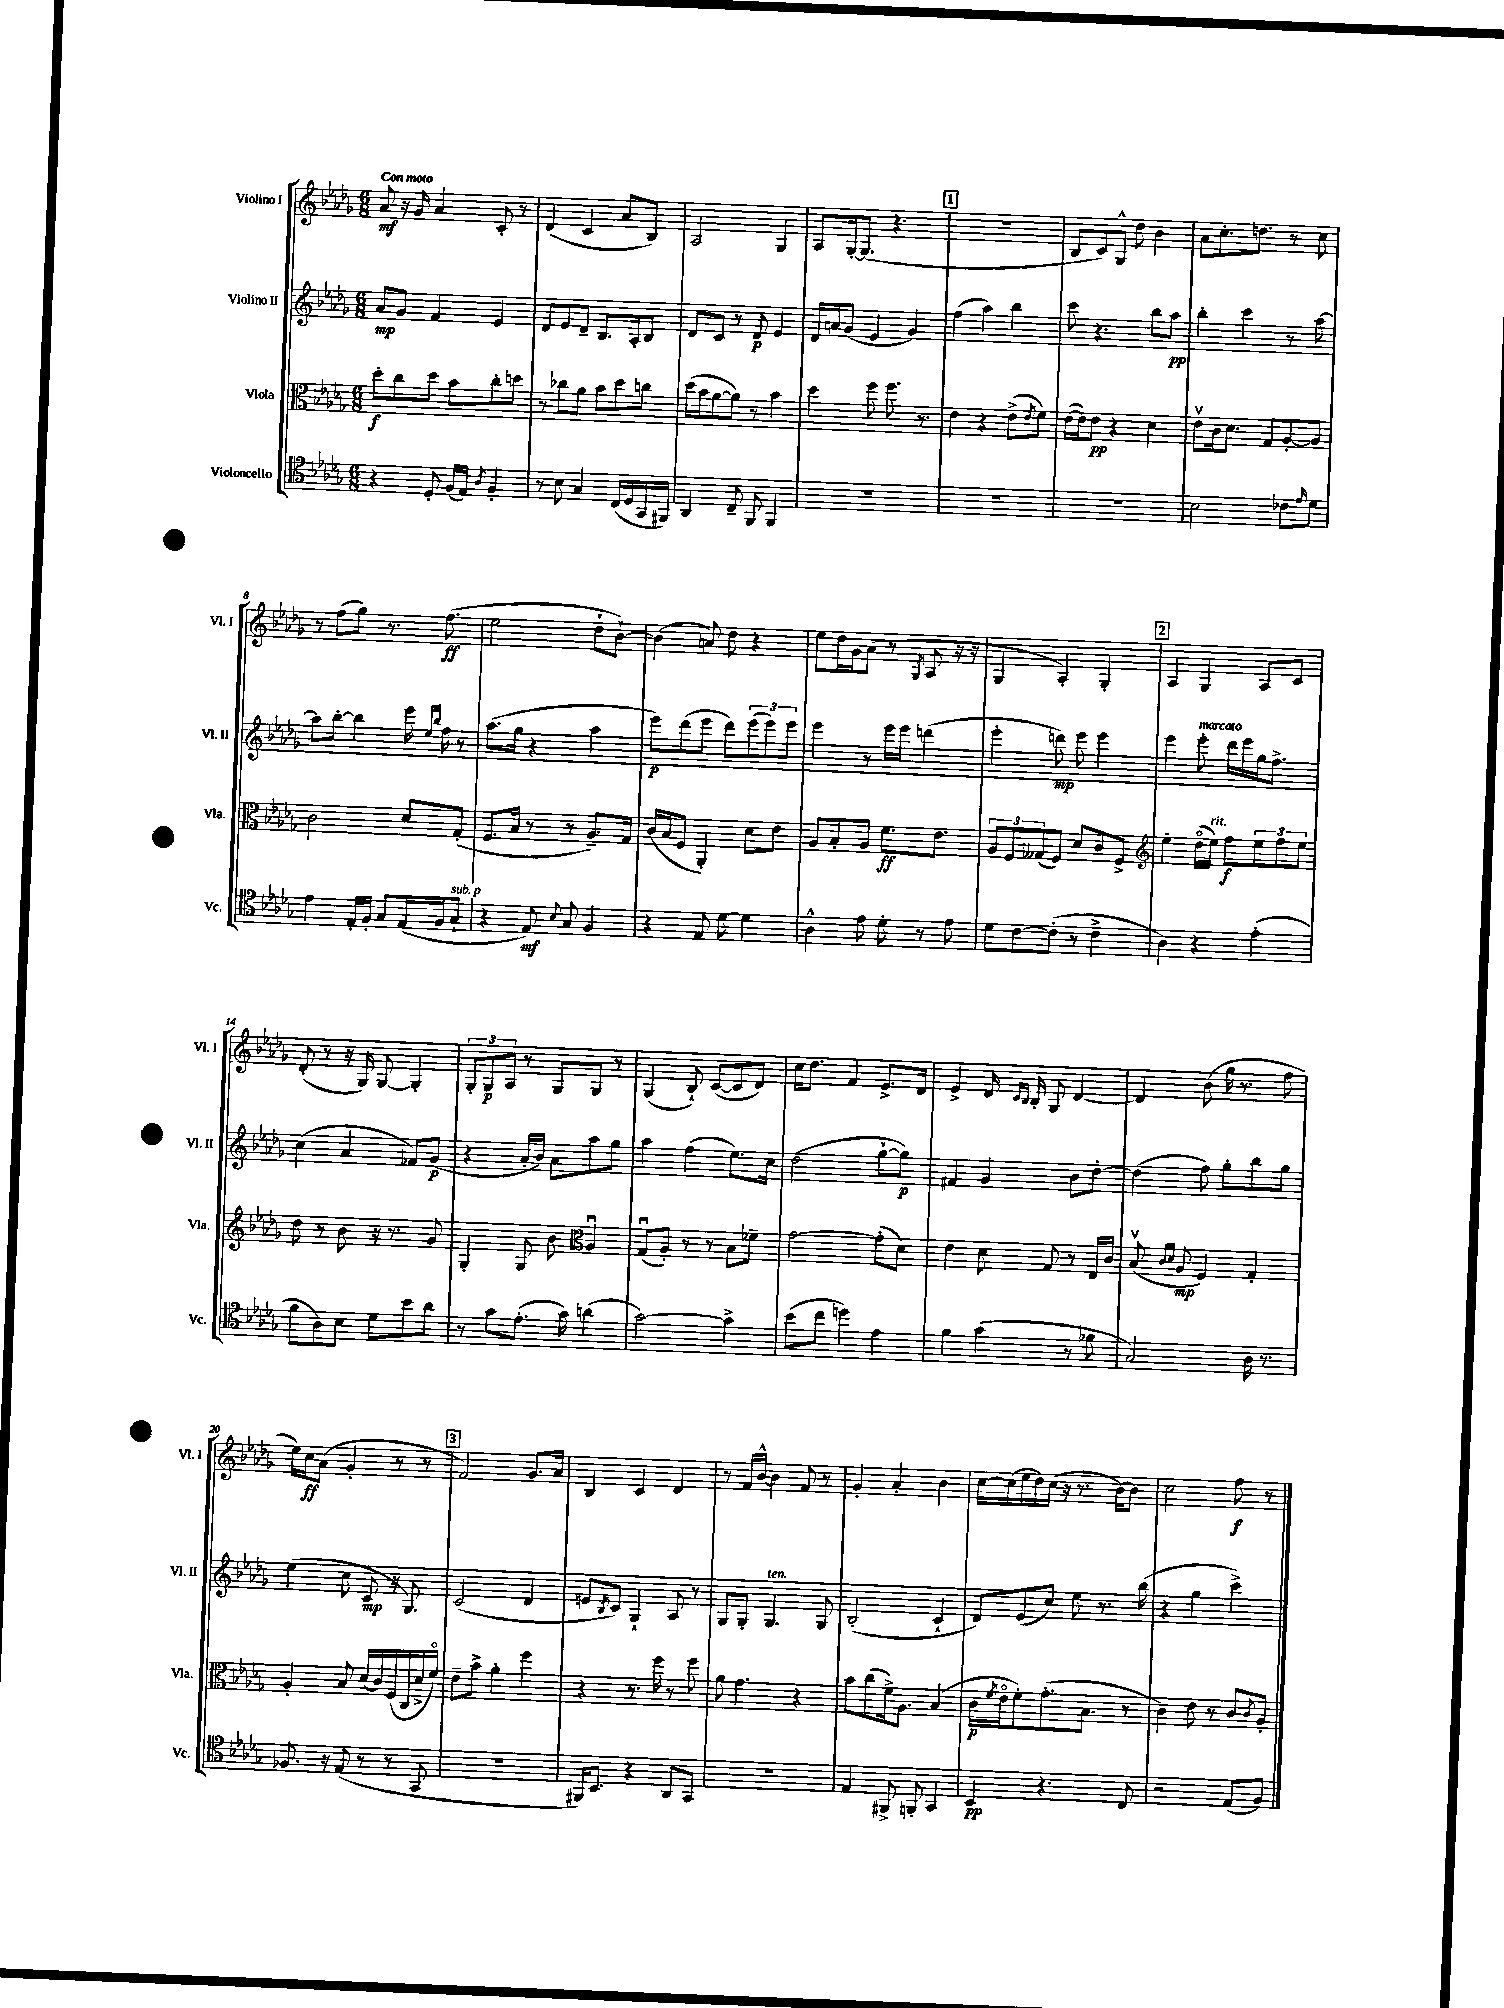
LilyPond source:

<<
\new StaffGroup <<
\new Staff = "s0" \with { instrumentName = "Violino I" shortInstrumentName = "Vl. I" } {
    \clef treble \key des \major \numericTimeSignature \time 6/8 \tempo "Con moto"
    aes'8\mf r16 ges'16 aes'4 c'8-. r8 |
    des'4( c'4 aes'8 bes8) |
    aes2 ges4 |
    aes8 ges16~-. ges8.( r4. |
    \mark \markup { \box "1" } R2. |
    bes8 c'8) ges8-^ des''8 bes'4 |
    aes'8 c''8.-. d''8. r8 c''8 |
    r8 f''8( ges''8) r8. f''8.\ff( |
    ees''2 des''8-! bes'8~-!) |
    bes'4( a'8) des''8 r4 |
    ees''8 des''16 ges'16 aes'8( r8 \acciaccatura { ges8 } aes8 r16 r16 |
    ges4 aes4-.) ges4-. |
    \mark \markup { \box "2" } aes4 ges4 aes8 c'8 |
    des'8-.( r8 r16 ges16) ges8~ ges4-. |
    \tuplet 3/2 { ges8-. ges8\p aes8 } r8 ges8 ges8 r8 |
    ges4( bes8-!) c'8~( c'8 des'8) |
    c''16 des''8. f'4 ees'8.-> des'16 |
    ees'4-> des'16 \grace { c'16 bes16 } bes16-. ges8 des'4~ |
    des'4 bes'8( ges''16 r8. f''8 |
    ees''16) c''16\ff aes'8( ges'4-. r8 r8 |
    \mark \markup { \box "3" } f'2) ges'8. aes'16 |
    bes4 c'4 des'4 |
    r8 f'16 bes'16~-^ bes'4 f'8 r8 |
    ges'4-. aes'4-. bes'4 |
    c''16~ c''16( ees''16 des''16) c''16( r16 r8. bes'16~) bes'8 |
    c''2 f''8\f r8 \bar "|." |
}
\new Staff = "s1" \with { instrumentName = "Violino II" shortInstrumentName = "Vl. II" } {
    \clef treble \key des \major \numericTimeSignature \time 6/8
    aes'8\mp ges'8 f'4 ees'4 |
    des'8 ees'8 des'8-- bes8. aes16-. bes8 |
    des'8 c'8 r8 des'8\p ees'4 |
    des'16 a'16 ges'8( ees'4 ges'4) |
    \mark \markup { \box "1" } f''4( aes''4) bes''4 |
    c'''8 r4. bes''8 aes''8\pp |
    bes''4-. c'''4 r8 aes''8~ |
    aes''8 bes''8~-. bes''4 ees'''16 \grace { ees''16 bes''16 } f''16 r8 |
    aes''8.( ges''16 r4 aes''4 |
    ees'''8\p) des'''8( ees'''8 des'''8) \tuplet 3/2 { ees'''8( ees'''8) ees'''8 } |
    ees'''4 r8 ees'''16 ees'''16 d'''4( |
    ees'''4-. d'''8\mp) ees'''8 ees'''4 |
    \mark \markup { \box "2" } ees'''4 ees'''8-.^\markup { \italic "marcato" } des'''16 ees'''16 ges''16 f''8.-> |
    c''4( aes'4 fes'8) ges'8\p( |
    r4 aes'16-. bes'16) aes'8 aes''8 ges''8 |
    aes''4 f''4( ees''8.) c''16 |
    des''2( ges''8~-! ges''8\p) |
    fis'4 ges'4 bes'8 des''8~-. |
    des''4( f''8) ges''8-. bes''8 ges''8 |
    ees''4( c''8 c'8\mp r16 ges8.) |
    \mark \markup { \box "3" } c'2( des'4 |
    e'8 \acciaccatura { bes8 } c'8) ges4-! aes8 r8 |
    ges8 ges8-. ges4.^\markup { \italic "ten." } ges8 |
    bes2-.( c'4-! |
    des'8) ees'8( c''8) ees''8 r8. bes''16( |
    r4 ges''4 c'''4->) \bar "|." |
}
\new Staff = "s2" \with { instrumentName = "Viola" shortInstrumentName = "Vla." } {
    \clef alto \key des \major \numericTimeSignature \time 6/8
    des''8-.\f c''8 des''8 bes'8 c''8-. d''8 |
    r8 ces''8 aes'8 bes'8 des''8 c''8 |
    des''16( bes'16 aes'8~ aes'8) r8 bes'4 |
    des''4 f''8 f''8. r8. |
    \mark \markup { \box "1" } ees'4 r4 ees'8->( \acciaccatura { ees'8 } f'8) |
    ees'16~( ees'16) ees'8\pp r4 des'4 |
    ees'8\upbow c'16 des'8. ges8 aes8~-. aes8 |
    c'2 des'8 ges8-.( |
    f8. bes16 r8 r8 aes8.--) ges16 |
    c'16( bes16 f8 aes,4-.) des'8 ees'8 |
    aes8 bes8-. aes8 f'8.\ff ees'8. |
    \tuplet 3/2 { aes8 f8 geses8( } f8) des'8 c'8 f8-> |
    \mark \markup { \box "2" } \clef treble ees''4-. des''16\flageolet( ees''16^\markup { \italic "rit." }) f''8\f \tuplet 3/2 { ees''8 f''8 ees''8 } |
    des''8 r8 bes'8 r16 r8. ges'8 |
    ges4-. ges8 bes'8 \clef alto aes4\downbow |
    ges8\downbow( aes8-.) r8 r8 bes8 fes'8-- |
    ges'2~ ges'8-.( des'8) |
    ees'4 des'8 ges8 r8 ees16 c'16 |
    bes8\upbow( \grace { c'16 des'16 } aes8\mp f4) ges4-. |
    aes4-. bes8 des'16( c'16) f16( c16 des'16-> f'16\flageolet) |
    \mark \markup { \box "3" } ees'8-- bes'8-> aes'4-. f''4 |
    r4 r8. f''16 r8 f''8 |
    aes'8 ges'4. r4 |
    bes'8 c''8( f'16->) aes8. bes4( |
    c'16\p \acciaccatura { f'8 } ees'16\flageolet f'8-.) ges'8.-.( bes8. r8 |
    c'4) ees'8 r8 c'8 \acciaccatura { c'8 } aes8-. \bar "|." |
}
\new Staff = "s3" \with { instrumentName = "Violoncello" shortInstrumentName = "Vc." } {
    \clef tenor \key des \major \numericTimeSignature \time 6/8
    r4 des8-. f16( ees16) \acciaccatura { aes8 } f4-. |
    r8 bes8 ges4 c16( des16 ges,16 fis,16) |
    aes,4 c8-- f,8 f,4 |
    R2. |
    \mark \markup { \box "1" } R2. |
    R2. |
    bes2 ces'8 \grace { ees'16 } des'8 |
    ees'4 ees16-. f16-. ges8 ees16( f16 ges8-!^\markup { \italic "sub. p" } |
    r4 ees8\mf) \appoggiatura { bes8 } ges8 f4 |
    r4 ees8 des'8~ des'4 |
    aes4-^ ees'8 des'8-. r8 ees'8 |
    des'8 c'8~ c'8-.( r8 c'4-> |
    \mark \markup { \box "2" } aes4) r4 ees'4-.( |
    f'8 aes8) bes8 des'8 bes'8 aes'8 |
    r8 ges'8 ees'8.-.( ges'16) a'4( |
    ges'2~) ges'4-> |
    bes'8( c''8 d''4) ees'4 |
    f'4 ges'4( r8 fes'8 |
    ges2) aes16 r8. |
    fes8. r16 ees8( r8 r8 ges,8 |
    \mark \markup { \box "3" } R2. |
    fis,16) bes,8. r4 aes,8 ges,8 |
    R2. |
    ees4 fis,8-> f,8-. ges,4 |
    bes,4\pp r4. c8 |
    r2 ees8( f8) \bar "|." |
}
>>
>>
